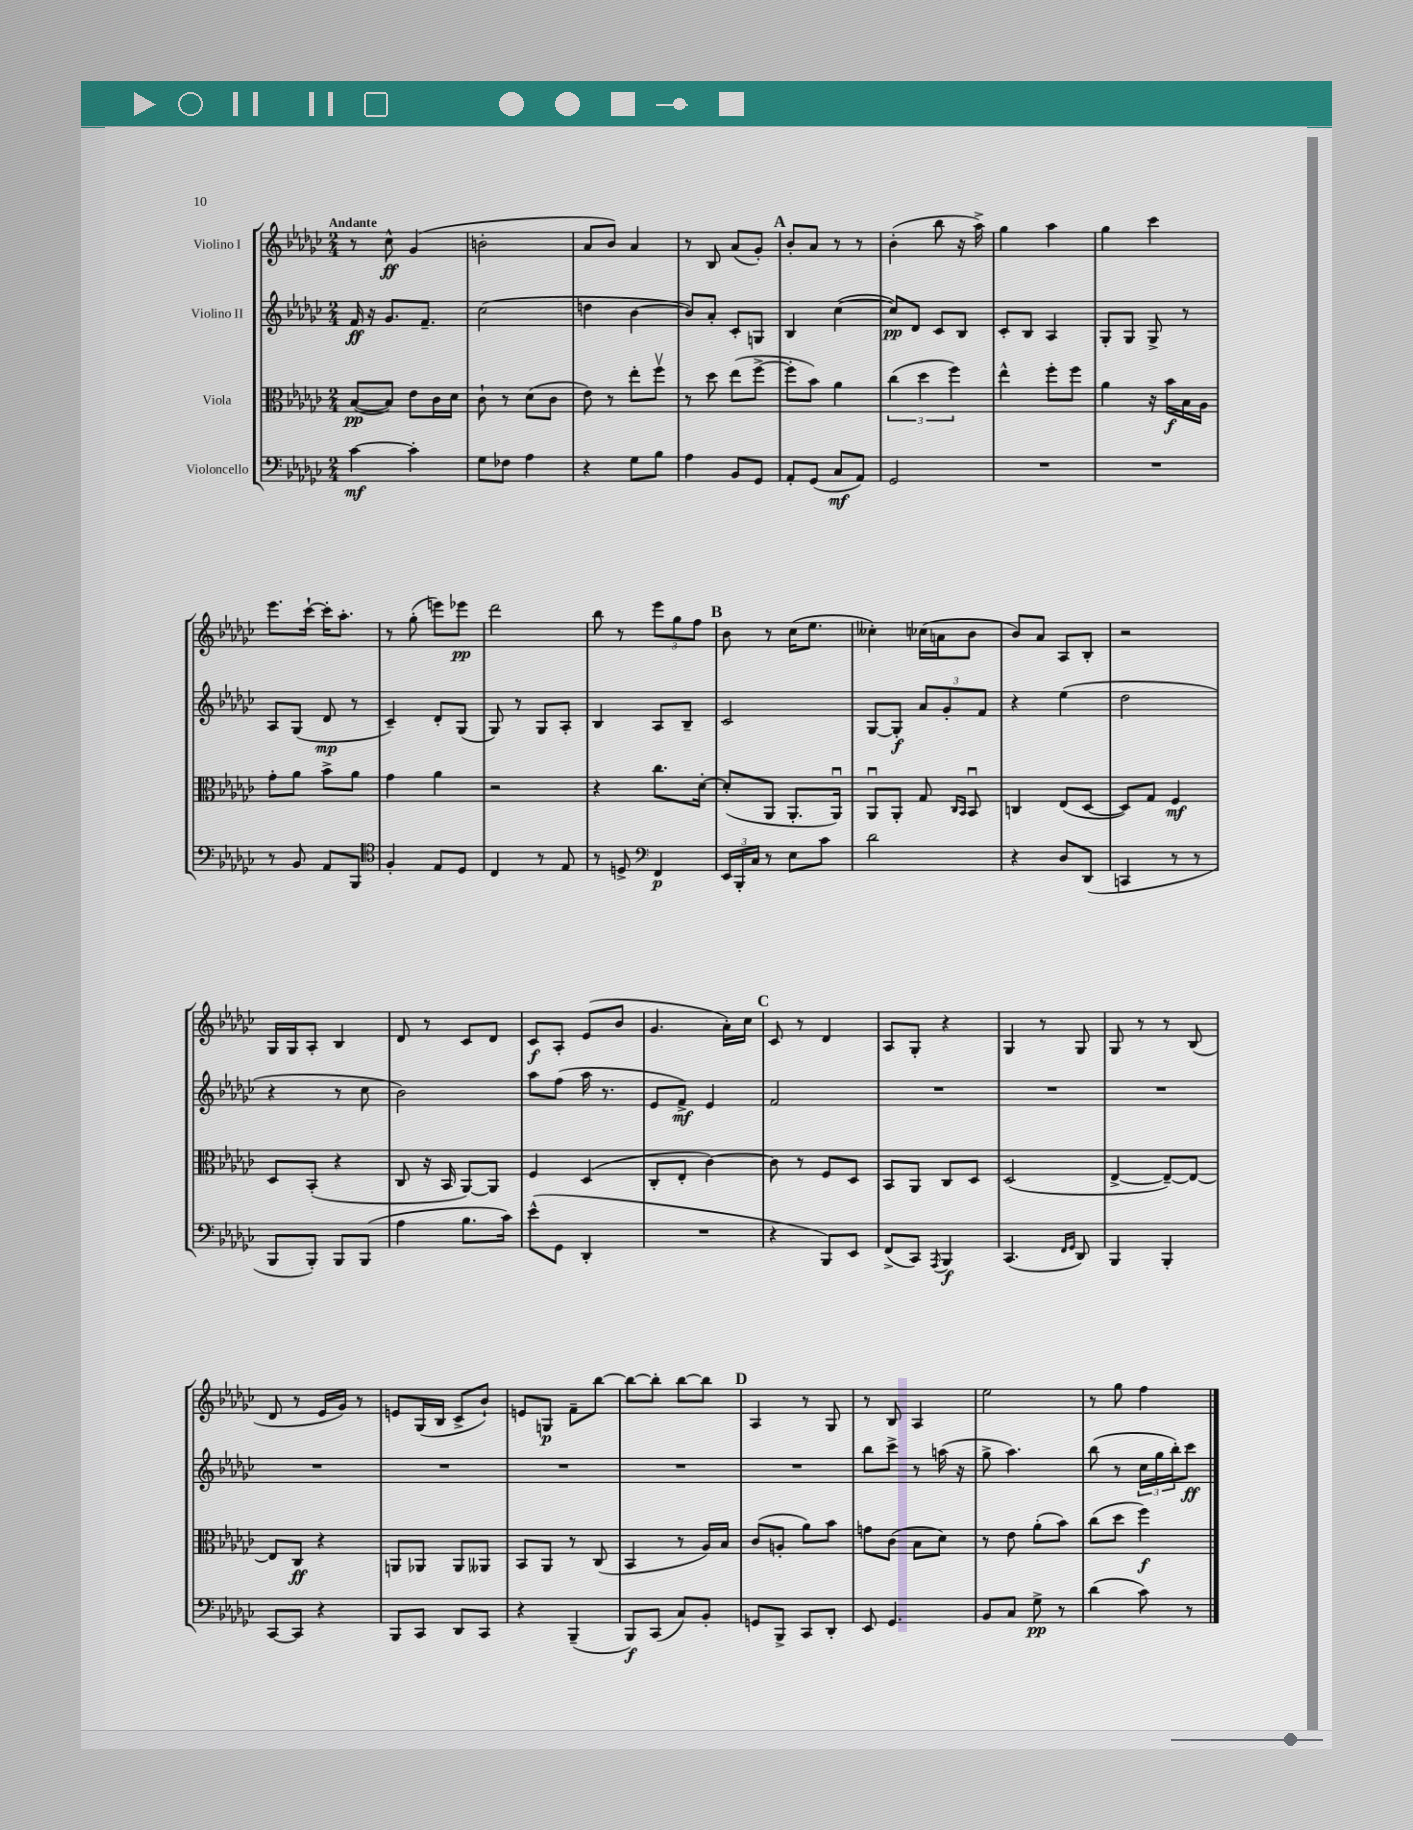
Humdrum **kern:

**kern	**dynam	**kern	**dynam	**kern	**dynam	**kern	**dynam
*part4	*part4	*part3	*part3	*part2	*part2	*part1	*part1
*staff4	*staff4	*staff3	*staff3	*staff2	*staff2	*staff1	*staff1
*I"Violoncello	*	*I"Viola	*	*I"Violino II	*	*I"Violino I	*
*clefF4	*	*clefC3	*	*clefG2	*	*clefG2	*
*k[b-e-a-d-g-c-]	*	*k[b-e-a-d-g-c-]	*	*k[b-e-a-d-g-c-]	*	*k[b-e-a-d-g-c-]	*
*M2/4	*	*M2/4	*	*M2/4	*	*M2/4	*
=1	=1	=1	=1	=1	=1	=1	=1
!	!	!	!	!	!	!LO:TX:a:B:t=Andante	!
[4c-\	mf	([8B-/L	pp	16f/	ff	8r	.
.	.	.	.	16r	.	.	.
.	.	8B-/J])	.	8.g-/L	.	8cc-^^\	ff
4c-'\]	.	8e-\L	.	.	.	(4g-/	.
.	.	.	.	8.f~/J	.	.	.
.	.	16c-\L	.	.	.	.	.
.	.	16d-\JJ	.	.	.	.	.
=2	=2	=2	=2	=2	=2	=2	=2
8G-\L	.	8c-`\	.	(2cc-\	.	2bn'\	.
8F-X\J	.	8r	.	.	.	.	.
4A-\	.	(8d-\L	.	.	.	.	.
.	.	8c-\J	.	.	.	.	.
=3	=3	=3	=3	=3	=3	=3	=3
4r	.	8e-\)	.	4ddn\	.	8a-/L	.
.	.	8r	.	.	.	8b-/J)	.
8G-\L	.	8ee-'\L	.	[4b-\	.	4a-/	.
8B-\J	.	8ffv\J	.	.	.	.	.
=4	=4	=4	=4	=4	=4	=4	=4
4A-\	.	8r	.	8b-/L])	.	8r	.
.	.	8dd-\	.	8a-'/J	.	8B-/	.
8BB-/L	.	(8ee-\L	.	8c-'/L	.	(8a-/L	.
8GG-/J	.	[8ff^\J	.	8Gn/J	.	8g-'/J)	.
!!LO:REH:place=s1:t=A
=5	=5	=5	=5	=5	=5	=5	=5
8AA-'/L	.	8ff'\L]	.	4B-/	.	8b-'/L	.
(8GG-/J	.	8b-\J)	.	.	.	8a-/J	.
8C-/L	mf	4a-\	.	([4cc-\	.	8r	.
8AA-/J)	.	.	.	.	.	8r	.
=6	=6	=6	=6	=6	=6	=6	=6
2GG-/	.	(6cc-\	.	8cc-/L])	pp	(4b-'\	.
.	.	.	.	8d-/J	.	.	.
.	.	6dd-\	.	.	.	.	.
.	.	.	.	8c-/L	.	8bb-\	.
.	.	6ff\)	.	.	.	.	.
.	.	.	.	8B-/J	.	16r	.
.	.	.	.	.	.	16aa-^\)	.
=7	=7	=7	=7	=7	=7	=7	=7
2r	.	4ee-^^\	.	8c-'/L	.	4gg-\	.
.	.	.	.	8B-/J	.	.	.
.	.	8ff'\L	.	4A-/	.	4aa-\	.
.	.	8ff\J	.	.	.	.	.
=8	=8	=8	=8	=8	=8	=8	=8
2r	.	4a-\	.	8G-'/L	.	4gg-\	.
.	.	.	.	8G-/J	.	.	.
.	.	16r	.	8G-^/	.	4ccc-\	.
.	.	16b-\LL	f	.	.	.	.
.	.	16B-\	.	8r	.	.	.
.	.	16A-\JJ	.	.	.	.	.
!!LO:LB:g=z
=9	=9	=9	=9	=9	=9	=9	=9
8r	.	8g-'\L	.	8A-/L	.	8.eee-\L	.
8BB-/	.	8a-\J	.	(8G-/J	.	.	.
.	.	.	.	.	.	[16ccc-`\Jk	.
8AA-/L	.	8b-^\L	.	8d-/	mp	16ccc-'\KL]	.
.	.	.	.	.	.	8.aa-'\J	.
8BBB-/J	.	8a-\J	.	8r	.	.	.
=10	=10	=10	=10	=10	=10	=10	=10
*clefC4	*	*	*	*	*	*	*
4F'/	.	4g-\	.	4c-~/)	.	8r	.
.	.	.	.	.	.	(8gg-'\	.
8E-/L	.	4a-\	.	8d-'/L	.	8eeen\L)	.
8D-/J	.	.	.	(8G-/J	.	8eee-X\J	pp
=11	=11	=11	=11	=11	=11	=11	=11
4C-/	.	2r	.	8G-/)	.	2ddd-\	.
.	.	.	.	8r	.	.	.
8r	.	.	.	8G-/L	.	.	.
8E-/	.	.	.	8A-'/J	.	.	.
=12	=12	=12	=12	=12	=12	=12	=12
8r	.	4r	.	4B-/	.	8bb-\	.
8Dn^/	.	.	.	.	.	8r	.
*clefF4	*	*	*	*	*	*	*
4FF/	p	8.cc-\L	.	8A-/L	.	12eee-\L	.
.	.	.	.	.	.	12gg-\	.
.	.	.	.	8B-~/J	.	.	.
.	.	.	.	.	.	12ff\J	.
.	.	[16d-'\Jk	.	.	.	.	.
!!LO:REH:place=s1:t=B
=13	=13	=13	=13	=13	=13	=13	=13
24EE-/LL	.	(8d-'/L]	.	2c-/	.	8b-\	.
24BBB-'/	.	.	.	.	.	.	.
24C-/JJ	.	.	.	.	.	.	.
8r	.	8AA-/J	.	.	.	8r	.
8E-\L	.	8.AA-'/L	.	.	.	(16cc-\KL	.
.	.	.	.	.	.	8.ee-\J	.
8c-\J	.	.	.	.	.	.	.
.	.	16AA-u/Jk)	.	.	.	.	.
=14	=14	=14	=14	=14	=14	=14	=14
2d-\	.	8AA-u/L	.	[8G-/L	.	4cc--X'\)	.
.	.	8AA-'/J	.	8G-'/J]	f	.	.
.	.	8G-/	.	12a-/L	.	(16cc-X\LL	.
.	.	.	.	.	.	16an\J	.
.	.	.	.	12g-'/	.	.	.
.	.	16qqC-/LL	.	.	.	.	.
.	.	16qqBB-/JJ	.	.	.	.	.
.	.	8BB-u/	.	.	.	8b-\J	.
.	.	.	.	12f/J	.	.	.
=15	=15	=15	=15	=15	=15	=15	=15
4r	.	4Cn/	.	4r	.	8b-/L)	.
.	.	.	.	.	.	8a-/J	.
8D-/L	.	(8E-/L	.	(4ee-\	.	8A-/L	.
(8DD-/J	.	[8D-/J	.	.	.	8B-'/J	.
=16	=16	=16	=16	=16	=16	=16	=16
4CCn/	.	8D-/L])	.	2dd-\	.	2r	.
.	.	8G-/J	.	.	.	.	.
8r	.	4F/	mf	.	.	.	.
8r	.	.	.	.	.	.	.
!!LO:LB:g=z
=17	=17	=17	=17	=17	=17	=17	=17
8BBB-/L	.	8D-/L	.	4r	.	16G-/LL	.
.	.	.	.	.	.	16G-/J	.
8BBB-'/J)	.	(8BB-'/J	.	.	.	8A-'/J	.
8BBB-/L	.	4r	.	8r	.	4B-/	.
(8BBB-/J	.	.	.	8cc-\	.	.	.
=18	=18	=18	=18	=18	=18	=18	=18
4A-\	.	8C-/	.	2b-\)	.	8d-/	.
.	.	16r	.	.	.	8r	.
.	.	16BB-/	.	.	.	.	.
8.B-\L	.	[8AA-/L)	.	.	.	8c-/L	.
.	.	8AA-/J]	.	.	.	8d-/J	.
16c-\Jk)	.	.	.	.	.	.	.
=19	=19	=19	=19	=19	=19	=19	=19
(8e-^^\L	.	4F/	.	8aa-\L	.	8c-/L	f
8GG-\J	.	.	.	(8ff\J	.	8A-'/J	.
4DD-'/	.	(4D-/	.	16aa-\	.	(8e-/L	.
.	.	.	.	8.r	.	.	.
.	.	.	.	.	.	8b-/J	.
=20	=20	=20	=20	=20	=20	=20	=20
2r	.	8C-'/L	.	8e-/L	.	4.g-/	.
.	.	8E-'/J	.	8f^/J)	mf	.	.
.	.	[4c-\)	.	4e-/	.	.	.
.	.	.	.	.	.	16a-'\LL)	.
.	.	.	.	.	.	16cc-\JJ	.
!!LO:REH:place=s1:t=C
=21	=21	=21	=21	=21	=21	=21	=21
4r	.	8c-\]	.	2f/	.	8c-/	.
.	.	8r	.	.	.	8r	.
8BBB-/L)	.	8F/L	.	.	.	4d-/	.
8EE-/J	.	8D-/J	.	.	.	.	.
=22	=22	=22	=22	=22	=22	=22	=22
(8FF^/L	.	8BB-/L	.	2r	.	8A-/L	.
8CC-/J)	.	8AA-/J	.	.	.	8G-'/J	.
8qAAA-/	.	.	.	.	.	.	.
4BBB-/	f	8C-/L	.	.	.	4r	.
.	.	8D-/J	.	.	.	.	.
=23	=23	=23	=23	=23	=23	=23	=23
(4.CC-/	.	(2D-/	.	2r	.	4G-/	.
.	.	.	.	.	.	8r	.
16qqFF/LL	.	.	.	.	.	.	.
16qqGG-/JJ	.	.	.	.	.	.	.
8DD-/)	.	.	.	.	.	8G-/	.
=24	=24	=24	=24	=24	=24	=24	=24
4BBB-/	.	[4E-^/	.	2r	.	8G-/	.
.	.	.	.	.	.	8r	.
4BBB-'/	.	8E-~/L_)	.	.	.	8r	.
.	.	8E-/J_	.	.	.	(8B-/	.
!!LO:LB:g=z
=25	=25	=25	=25	=25	=25	=25	=25
[8CC-/L	.	8E-/L]	.	2r	.	8d-/	.
8CC-/J]	.	8C-/J	ff	.	.	8r	.
4r	.	4r	.	.	.	16e-/LL	.
.	.	.	.	.	.	16g-/JJ)	.
.	.	.	.	.	.	8r	.
=26	=26	=26	=26	=26	=26	=26	=26
8BBB-/L	.	8AAn/L	.	2r	.	8en/L	.
8CC-/J	.	8AA-X/J	.	.	.	(16G-/L	.
.	.	.	.	.	.	16B-/JJ	.
8DD-/L	.	8AA-/L	.	.	.	8c-^/L	.
8CC-/J	.	8AA--X/J	.	.	.	8b-`/J)	.
=27	=27	=27	=27	=27	=27	=27	=27
4r	.	8BB-/L	.	2r	.	8en/L	.
.	.	8AA-/J	.	.	.	8Gn/J	p
(4BBB-~/	.	8r	.	.	.	8f~\L	.
.	.	(8C-/	.	.	.	[8bb-\J	.
=28	=28	=28	=28	=28	=28	=28	=28
8BBB-/L)	f	4BB-/	.	2r	.	8bb-\L_	.
(8CC-/J	.	.	.	.	.	8bb-'\J]	.
8C-/L)	.	8r	.	.	.	[8bb-\L	.
8BB-'/J	.	16A-/LL)	.	.	.	8bb-\J]	.
.	.	16B-/JJ	.	.	.	.	.
!!LO:REH:place=s1:t=D
=29	=29	=29	=29	=29	=29	=29	=29
8GGn/L	.	(8c-/L	.	2r	.	4A-/	.
8BBB-^/J	.	8An'/J	.	.	.	.	.
8CC-/L	.	8a-\L)	.	.	.	8r	.
8DD-'/J	.	8b-\J	.	.	.	8G-/	.
=30	=30	=30	=30	=30	=30	=30	=30
8EE-/	.	8gn\L	.	8bb-\L	.	8r	.
4.GG-/	.	(8c-\J	.	8ccc-^\J	.	8B-/	.
.	.	8B-\L	.	8r	.	4A-/	.
.	.	8d-\J)	.	(16aan\	.	.	.
.	.	.	.	16r	.	.	.
=31	=31	=31	=31	=31	=31	=31	=31
8BB-/L	.	8r	.	8gg-^\	.	2ee-\	.
8C-/J	.	8e-\	.	4.aa-\)	.	.	.
8G-^\	pp	(8a-'\L	.	.	.	.	.
8r	.	8b-\J)	.	.	.	.	.
=32	=32	=32	=32	=32	=32	=32	=32
(4d-\	.	(8cc-\L	.	(8bb-\	.	8r	.
.	.	8dd-\J	.	8r	.	8gg-\	.
8c-\)	.	4ff\)	f	24cc-\LL	.	4ff\	.
.	.	.	.	24gg-\	.	.	.
.	.	.	.	24bb-'\J)	.	.	.
8r	.	.	.	8ccc-\J	ff	.	.
==	==	==	==	==	==	==	==
*-	*-	*-	*-	*-	*-	*-	*-
